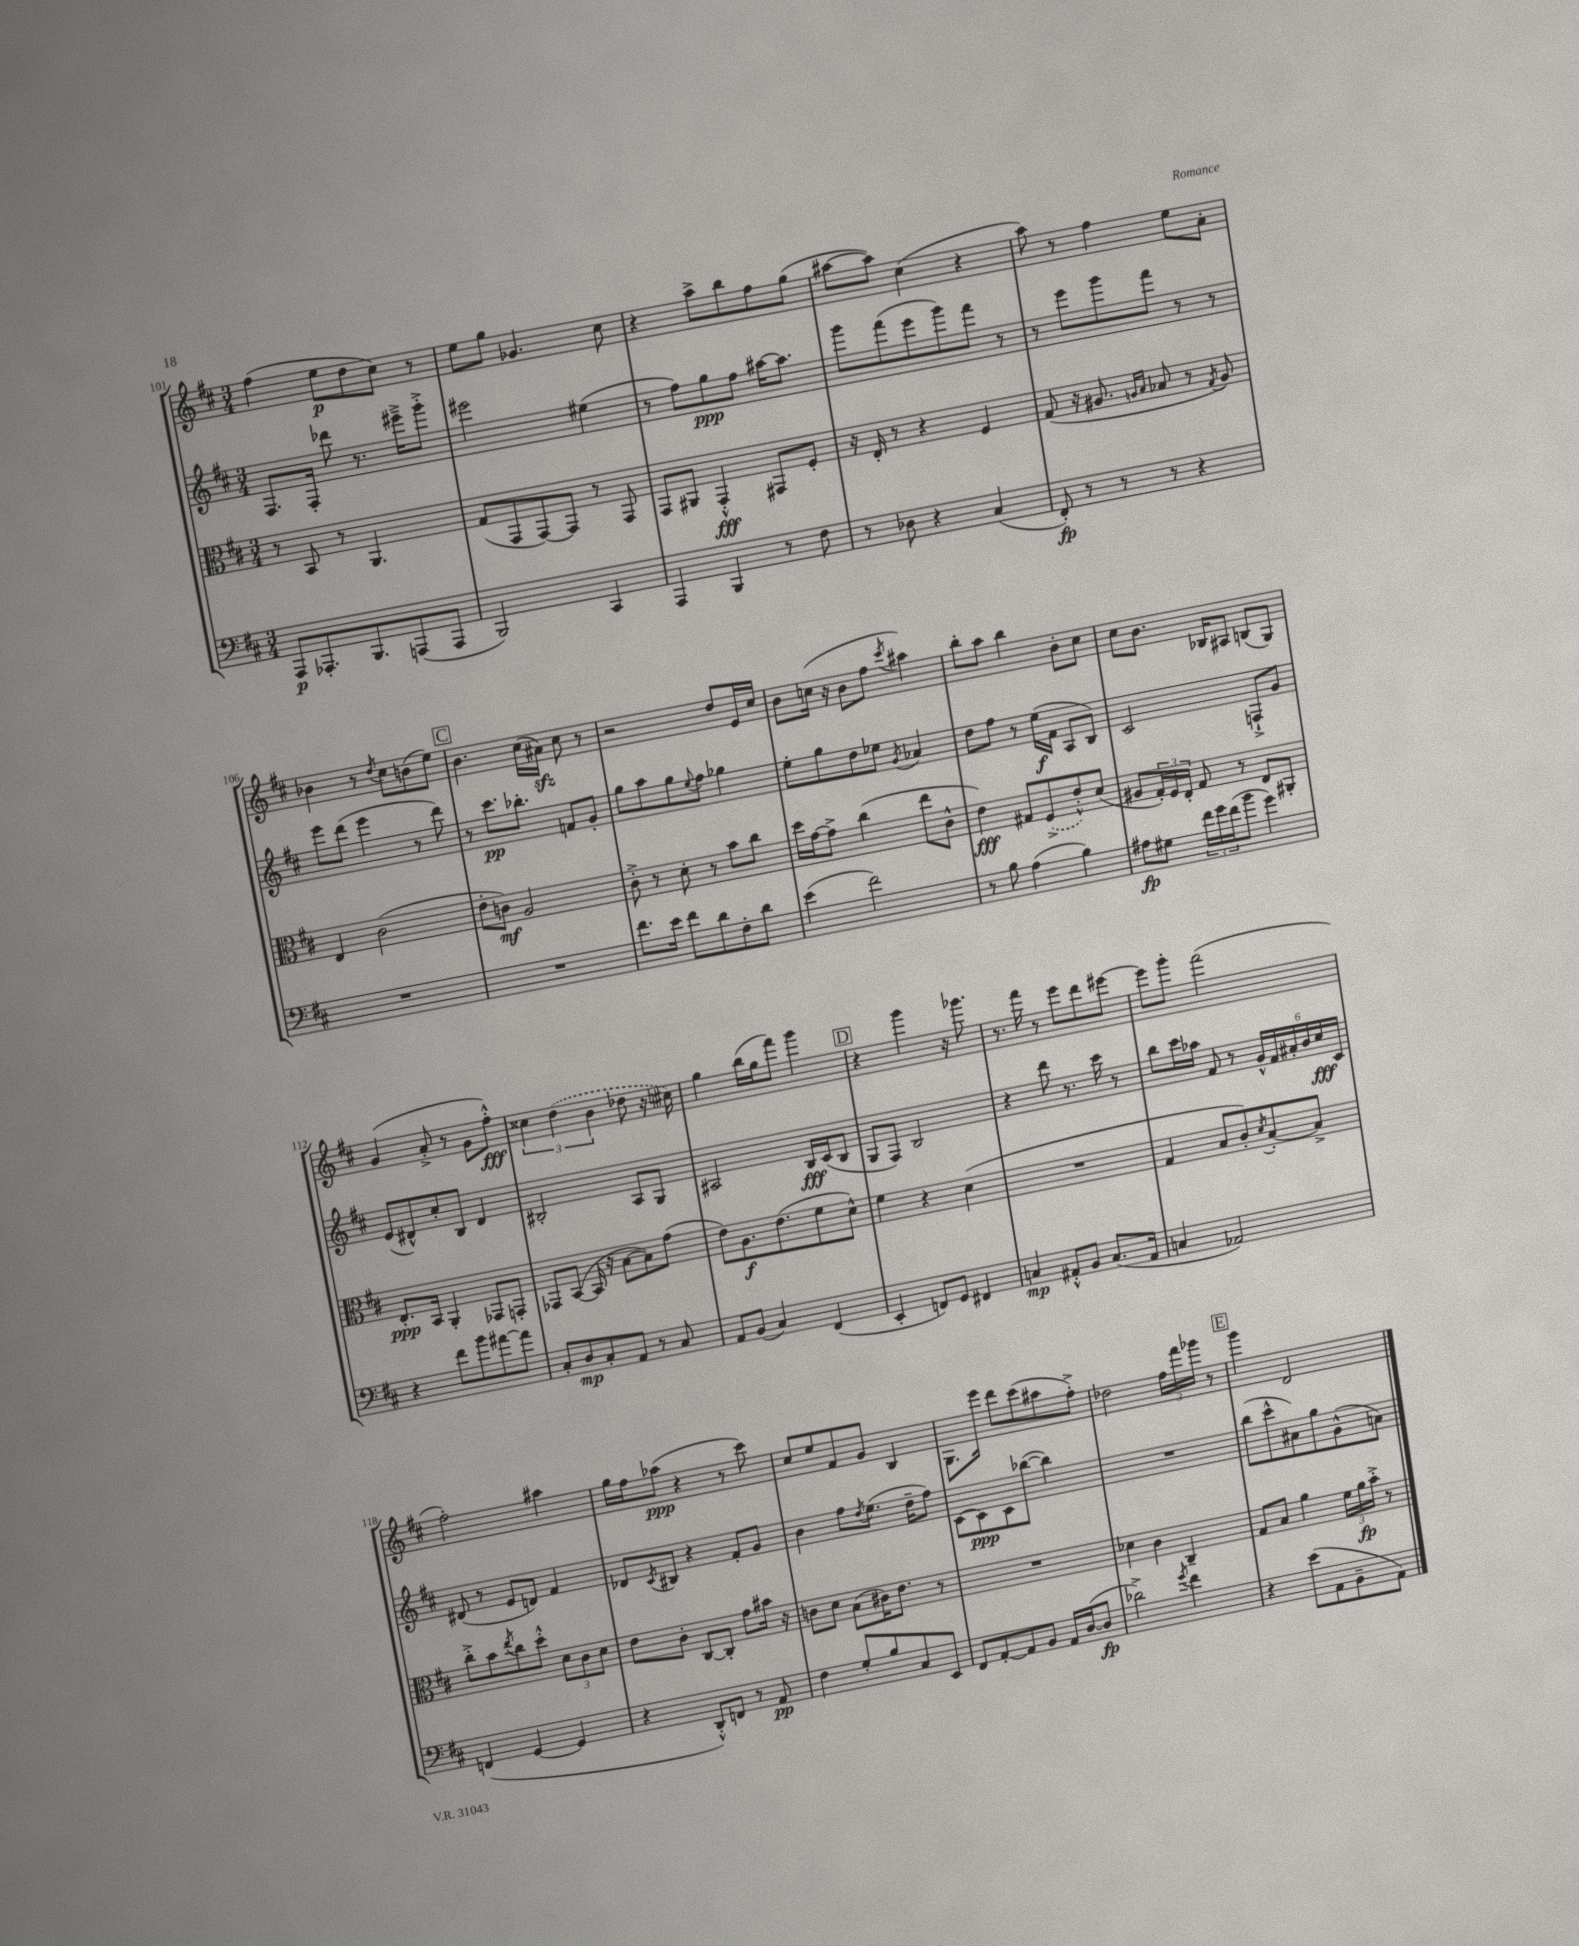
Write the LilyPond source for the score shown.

<<
\new StaffGroup <<
\new Staff = "s0" {
    \clef treble \key d \major \numericTimeSignature \time 3/4
    fis''4( e''8\p d''8 cis''8) r8 |
    e''8 g''8 ges'4. cis''8 |
    r4 a''8-> b''8 fis''8 g''8( |
    ais''8~ ais''8) cis''4( r4 |
    a''8) r8 fis''4 e''8 a'8-. |
    bes'4 r8 \acciaccatura { d''8 } cis''8 b'8( e''8) |
    \mark \markup { \box "C" } b'4. cis''16( ais'16\sfz) cis''8 r8 |
    r2 d''8 e'16 cis''16 |
    b'8 c''16( r16 b'8 fis''8 \acciaccatura { cis'''8 } ais''4) |
    b''8-. a''8 b''4 b'8-. cis''8 |
    cis''8 b'8. bes16 ais8 b8( g8) |
    g'4( a'8-.-> r8 g'8 fis''8-.-^\fff) |
    \tuplet 3/2 { cisis''4 \once \slurDashed d''4( b'4 } des''8 r16 cis''16) |
    g''4 b''16( g''16 fis'''8) g'''4 |
    \mark \markup { \box "D" } r4 g'''4 r16 ges'''8. |
    r8. fis'''16 r8 e'''8 d'''8 eis'''8~ |
    eis'''8 g'''8-. fis'''2( |
    fis''2-.) ais''4 |
    g''16 fis''16 aes''8\ppp( r4 r8 cis'''8) |
    cis''8 e''8 fis'8 g'8 b4 |
    g8. e'''16 d'''8 cis'''8( ais''8 fis''8-.->) |
    des''2 \tuplet 3/2 { fis''16 fis'''16 ges'''16 } r8 |
    \mark \markup { \box "E" } g'''4 d'2 \bar "|." |
}
\new Staff = "s1" {
    \clef treble \key d \major \numericTimeSignature \time 3/4
    fis8. fis16-. des'''8 r8. eis'''16---> g'''8-.-> |
    eis'''2 eis''4( |
    r8 fis''8) g''8\ppp fis''8 ais''16~ ais''8. |
    g'''8 fis'''8( e'''8 g'''8) fis'''8 r8 |
    r8 e'''8 g'''8 fis'''8 r8 r8 |
    e'''8 d'''8( e'''4 r8 d'''8) |
    \mark \markup { \box "C" } r8 cis'''8.\pp bes''8.-. f'8 g'8-. |
    g''8 a''8 g''8 \appoggiatura { e''8 } fis''8 ges''4 |
    e''8-. g''8 d''8 ees''8 \acciaccatura { g'8 } aes'4 |
    d''8 fis''8 r8 e''16\f( fis'16 a8 b8) |
    cis'2 f8-!-> g'8 |
    e'8( dis'8-^) cis''8-. b8 dis'4 |
    bis2-. a8 g8 |
    ais2 b16\fff cis'16( b8 |
    \mark \markup { \box "D" } g8 fis8) b2 |
    r4 d'''8 r8. cis'''16 r8 |
    b''8 cis'''16 aes''16 fis'8 r8 \tuplet 6/4 { g'16-^ fis'16 ais'16-. b'16 cis''16\fff cis'16 } |
    dis'8( r8 e'8 d'8) fis'4 |
    des'8 \acciaccatura { cis'8 } bis8 r4 fis'8-. g'8 |
    b'4 fis''8 \acciaccatura { d''8 } e''8.( d''16-- fis''8) |
    cis'8~ cis'8\ppp cis'8 bes''8~( bes''4) |
    R2. |
    \mark \markup { \box "E" } b''8( cis'''8-^ ais'8) g''8 g'8-^( a'8) \bar "|." |
}
\new Staff = "s2" {
    \clef alto \key d \major \numericTimeSignature \time 3/4
    r8 b,8 r8 a,4. |
    g8( g,8 g,8~) g,8 r8 g,8 |
    g,8 ais,8 g,4-.-^\fff gis,8 fis8-. |
    r16 e16-. r8 r4 fis4 |
    g8( r16 ais8. \grace { a16 b16 } bes8 r8 \acciaccatura { g8 } a8) |
    e4 cis'2( |
    \mark \markup { \box "C" } e'8-. c'8\mf) a2 |
    cis'8-.-> r8 d'8-. r8 b'8 cis''8 |
    d''16 g'16~ g'8-> cis''4( e''8 cis'8-^ |
    e'4\fff) gis8 \once \slurDashed fis8->( e'8-.-^) d'8( |
    ais8 \tuplet 3/2 { g16-.) fis16 e16-. } g8 r8 e8 ais,8-. |
    e8.-.\ppp b,16 a,4-. ges,8 g,8-. |
    ges,8 b,8~( b,16 r16 b8~ b8) g'8( |
    e'8) a8.\f e'8.( fis'8 d'8-^) |
    \mark \markup { \box "D" } fis'4 r4 d'4( |
    R2. |
    g4 b8 cis'8-.) \acciaccatura { d'8 } b8~-. b8-> |
    cis''8-.-> b'8 \acciaccatura { e''8 } cis''8 d''8-.-^ \tuplet 3/2 { d'8 cis'8 d'8 } |
    e'8 cis'8-. cis8~ cis8-. g'8 bis'16 r16 |
    c'8 d'8 b8( cis'16) e'8. r8 |
    R2. |
    des'4 cis'4 cis4-- |
    \mark \markup { \box "E" } g8 b8 a'4 \tuplet 3/2 { fis'16 a'16\fp b'16-.-> } r8 \bar "|." |
}
\new Staff = "s3" {
    \clef bass \key d \major \numericTimeSignature \time 3/4
    a,,8\p aes,,8.-. b,,8. a,,8( a,,8 |
    b,,2) cis,4 |
    a,,4 b,,4 r8 fis8 |
    r8 des8 r4 cis4( |
    fis,8-.\fp) r8 r8 r8 r4 |
    R2. |
    \mark \markup { \box "C" } R2. |
    fis'8. e'16 fis'8 d'8 fis8-. d'8 |
    e'4( fis'2) |
    r8 b8 a4( b4) |
    ais8\fp gis8 \tuplet 3/2 { fis'16 g'16 fis'16( } b'8 g'4) |
    r4 fis'8 b'8 ais'8~ ais'8 |
    cis8-. d8\mp cis8-. a,8 r8 cis8 |
    a,8 b,8( cis4) fis,4( |
    \mark \markup { \box "D" } e,4-. f,8) g,8 fis,4 |
    c4\mp ais,8-.-^ b,8 c8.( ais,16 |
    c4 aes,2) |
    f,4( g,4~ g,4 |
    r4 d,8-.-^) f,8 r8 a,8\pp |
    fis4 g8-. b8 cis8 e,8 |
    fis,8 a,8~-. a,8 b,8 a,16 d16~( d8\fp |
    des'2->) \acciaccatura { g'8 } fis'4 |
    \mark \markup { \box "E" } r4 e'8( a,8 b,8-- a,8) \bar "|." |
}
>>
>>
\layout { \context { \Score currentBarNumber = #101 } }
